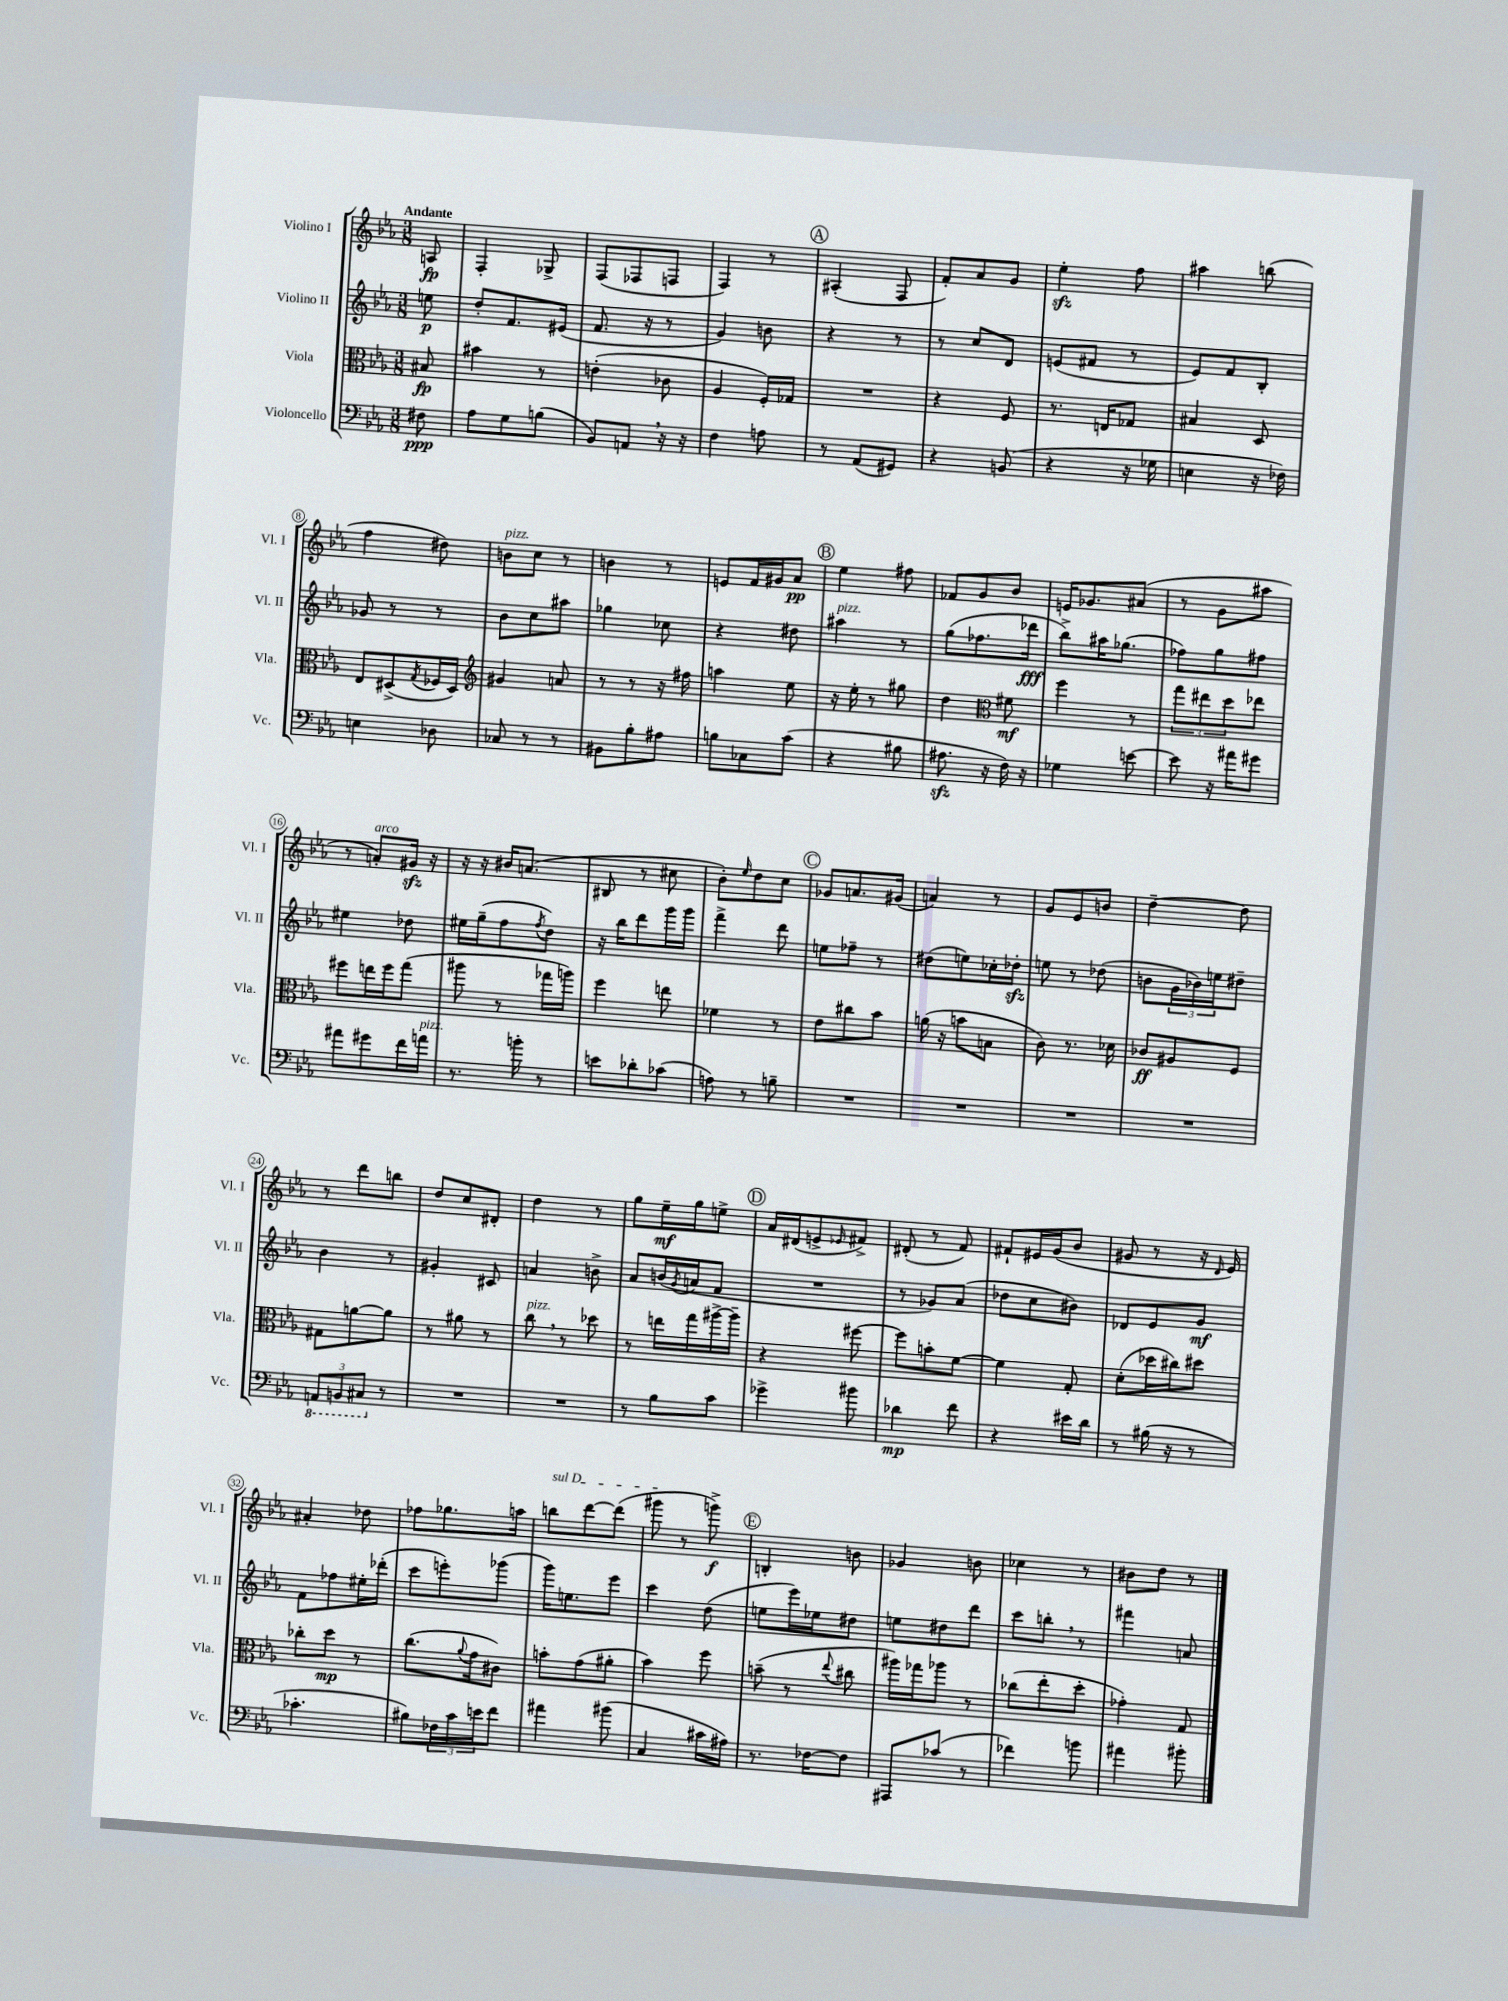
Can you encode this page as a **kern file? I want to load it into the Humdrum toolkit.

**kern	**kern	**kern	**kern
*staff4	*staff3	*staff2	*staff1
*clefF4	*clefC3	*clefG2	*clefG2
*k[b-e-a-]	*k[b-e-a-]	*k[b-e-a-]	*k[b-e-a-]
*M3/8	*M3/8	*M3/8	*M3/8
8F#	8B#	8ee	8A
=	=	=	=
8A-	4b#	8dd'	4F'
8G	.	8.f	.
(8B	8r	.	8G-^
.	.	(16e#	.
=	=	=	=
8BB-)	(4e'	8.f	(8F
8AA	.	.	8F-
.	.	16r	.
16r	8c-	8r	8F
16r	.	.	.
=	=	=	=
4F	4A-	4g)	4F)
8A	16F')	8b	8r
.	16G-	.	.
=	=	=	=
8r	4.r	4r	(4A#'
(8AA-	.	.	.
8GG#)	.	8r	8F
=	=	=	=
4r	4r	8r	8f')
.	.	8cc	8a-
(8BB	8F	8d	8g
=	=	=	=
4r	8.r	(8e	4ee-'
.	.	8f#	.
.	16E	.	.
16r	8G-	8r	8ff
16G-	.	.	.
=	=	=	=
4E	4B#	8e-)	4aa#
.	.	8f	.
16r	8D	8B-'	(8bb
16F-)	.	.	.
=	=	=	=
4E	8E-	8g-	4ff
.	(8D#^	8r	.
.	8qG	.	.
8D-	16F-	8r	8dd#)
.	16D#)	.	.
=	=	=	=
*	*clefG2	*	*
8C-	4g#	8b-	8b
8r	.	8cc	8cc
8r	8a	8aa#	8r
=	=	=	=
8BB#	8r	4gg-	4b
8B-'	8r	.	.
8A#	16r	8cc-	8r
.	16ff#	.	.
=	=	=	=
8B	4aa	4r	8e
8C-	.	.	16f
.	.	.	16g#
(8c	8ee-	8dd#	8a-
=	=	=	=
4r	16r	4aa#	4ee-
.	16ee-'	.	.
.	8r	.	.
8B#	8gg#	8r	8ff#
=	=	=	=
8.A#	4dd	(8gg	8f-
.	.	8.ff-	8g
16r	.	.	.
*	*clefC3	*	*
16F)	8f#	.	8b-
16r	.	16ddd-	.
=	=	=	=
4G-	4ff	8bb-^)	16e
.	.	.	8.g-
.	.	16aa#	.
.	.	(8.gg-	.
[8e	8r	.	(8a#
=	=	=	=
8e]	12gg	8ff-)	8r
.	12ee#	.	.
16r	.	8gg	8g
.	12dd	.	.
16a#	.	.	.
8g#	8ee-	8ff#	8aa#
=	=	=	=
8a#	8ff#	4ee#	8r
8g#	16ee	.	8a')
.	16ff#	.	.
16f	(8gg	8dd-	16g#
16a	.	.	16r
=	=	=	=
8.r	8aa#	16ee#	16r
.	.	(16gg~	16r
.	8r	8ff	16b#
16b'	.	.	(8.a
.	.	8qff	.
8r	16gg-	8dd)	.
.	16aa)	.	.
=	=	=	=
8e	4ff	16r	8B#
.	.	16bb-	.
8d-'	.	8ddd	8r
(8c-	8ee	16ggg	8cc#
.	.	16ggg	.
=	=	=	=
8A)	4f-	4fff^	8b-')
.	.	.	16qqee-
8r	.	.	8dd
8B~	8r	8ddd	8cc
=	=	=	=
4.r	8e-	8ee	8g-
.	8cc#	8ff-~	8.a
.	8b-	8r	.
.	.	.	(16g#
=	=	=	=
4.r	(16a	(8dd#	4a)
.	16r	.	.
.	8b	8ee)	.
.	8B	16cc-'	8r
.	.	16dd-'	.
=	=	=	=
4.r	8c)	8ee	8g
.	8.r	8r	8e-
.	.	(8dd-	8b
.	16d-	.	.
=	=	=	=
4.r	8c-	8b	[4dd~
.	8A#	24g	.
.	.	24b-)	.
.	.	24ee	.
.	8F	8dd#~	8dd]
=	=	=	=
12AAA	8G#	4b-	8r
12BBB	.	.	.
.	[8a	.	8ddd
12CC#	.	.	.
8r	8a]	8r	8bb
=	=	=	=
4.r	8r	4g#'	8dd
.	8a#	.	8cc
.	8r	8c#	8d#'
=	=	=	=
4.r	8cc	4a	4dd
.	8r	.	.
.	8dd-	8b^	8r
=	=	=	=
8r	8r	8a-	8gg
8B-	16ee	(16b	16ee-~
.	.	8qg	.
.	16gg	16a	16gg
8c	[16aa#^	8f	8ee^
.	16aa#~]	.	.
=	=	=	=
4g-^	4r	4.r	16a-
.	.	.	(16d#
.	.	.	8e^
.	.	.	16qqe-
8b#	[8ff#	.	8f#^)
=	=	=	=
4d-	8ff#]	8r	(8d#'
.	8b'	8g-)	8r
8f	[8f	(8a-	8f)
=	=	=	=
4r	4f]	8dd-	8f#`
.	.	8cc	16e#
.	.	.	(16g
16e#	8G'	8b#)	8b-
16d	.	.	.
=	=	=	=
8r	(8d'	8d-	8g#
(16B#	16dd-	8e-	8r
16r	16cc#)	.	.
8r	8dd#	8g	16r
.	.	.	16qqd
.	.	.	16e-)
=	=	=	=
4.c-'	8cc-'	8f	4a#'
.	8dd	8ff-	.
.	8r	16ee#'	8dd-
.	.	(16ddd-'	.
=	=	=	=
8B#)	(8.cc	8ccc	8ff-
24F-	.	8eee')	8.gg-
24c	.	.	.
.	8qqa-	.	.
.	16g	.	.
24e	.	.	.
8f	8c#)	(8ggg-	.
.	.	.	16aa
=	=	=	=
4a#	8b'	16ggg)	8bb
.	.	8.ee	.
.	(8g	.	[8ddd
(8b#	8a#'	8eee-	(8ddd]
=	=	=	=
4C	4b-)	4ccc	8ggg#
.	.	.	8r
16c#	8ff	(8dd	8ggg^)
16A#)	.	.	.
=	=	=	=
8.r	(8b~	8ee	4B'
.	8r	16eee-)	.
[16F-	.	16ee-	.
.	8qqee-	.	.
8F-]	8cc#	8dd#	8b
=	=	=	=
8AAA#	16aa#)	8ee	4g-
.	16gg-	.	.
(8c-	8aa-	8dd#	.
8r	8r	8ddd	8b
=	=	=	=
4f-)	(8cc-	8ccc	4cc-
.	8ee-'	8bb'	.
8b	8dd'	8r	8r
=	=	=	=
4a#	4g-')	4fff#	8b#
.	.	.	8dd
8b#'	8G	8a	8r
==	==	==	==
*-	*-	*-	*-
